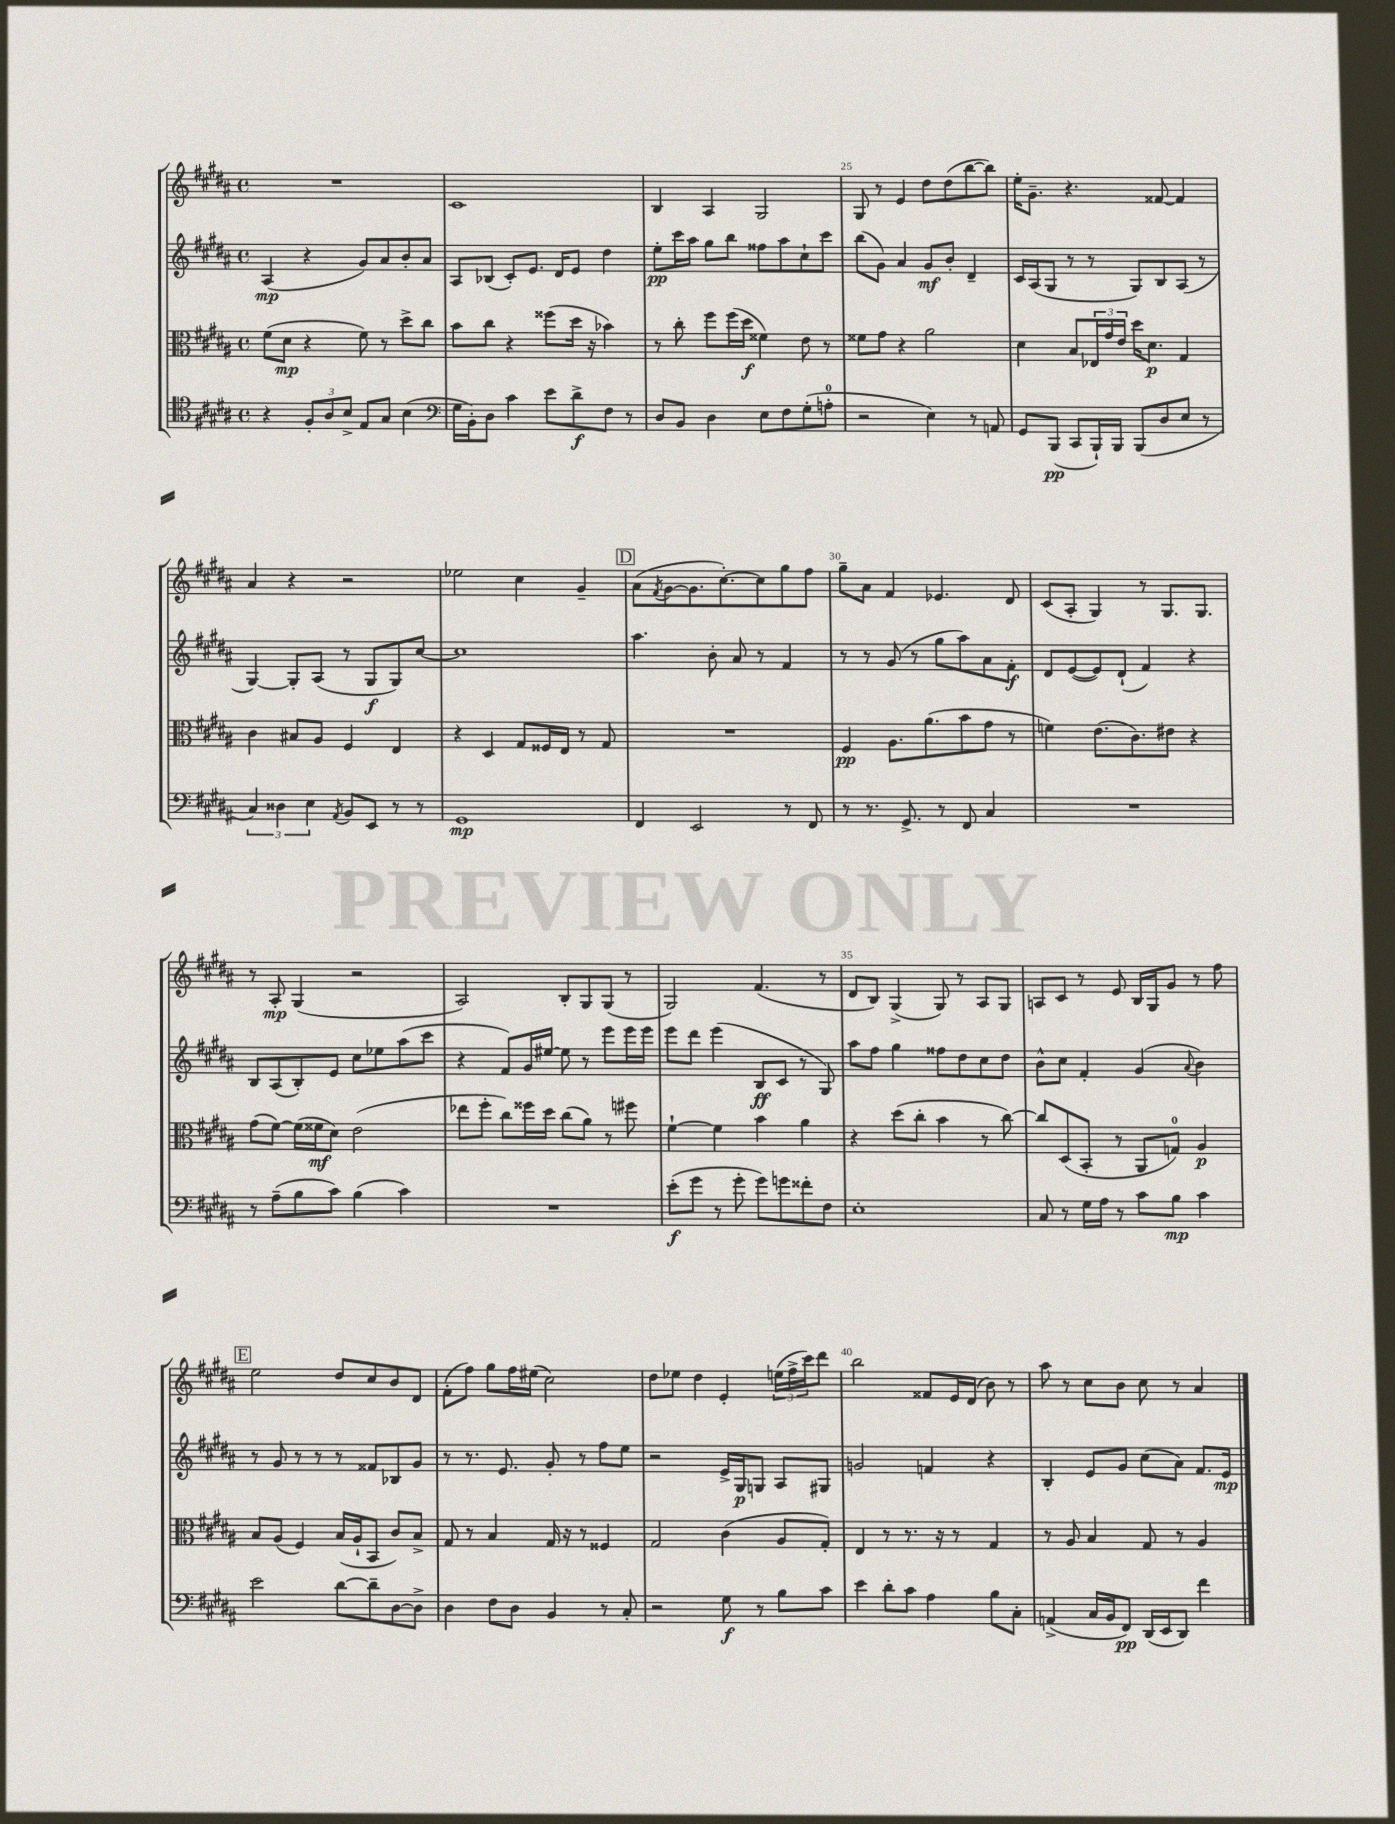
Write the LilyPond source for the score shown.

<<
\new StaffGroup <<
\new Staff = "s0" {
    \clef treble \key b \major \defaultTimeSignature \time 4/4
    R1 |
    cis'1 |
    b4 ais4 gis2 |
    gis8 r8 e'4 dis''8 dis''8( b''8~ b''8) |
    e''16-. gis'8.-- r4. fisis'8~ fisis'4 |
    ais'4 r4 r2 |
    ees''2 cis''4 gis'4-- |
    \mark \markup { \box "D" } ais'8( \acciaccatura { fis'8 } gis'8~ gis'8. cis''8.~-.) cis''8 gis''8 fis''8 |
    gis''8-- ais'8 fis'4 ees'4. dis'8 |
    cis'8( ais8-. gis4) r8 gis8. gis8. |
    r8 ais8-.\mp gis4( r2 |
    ais2) b8-. gis8 gis8( r8 |
    gis2) fis'4.( r8 |
    dis'8 b8) gis4->( gis8) r8 ais8 gis8 |
    a8 cis'8 r8 e'8 b16 gis16 gis'8 r8 fis''8 |
    \mark \markup { \box "E" } e''2 dis''8 cis''8 b'8 dis'8 |
    fis'8-.( fis''8) gis''8 fis''16 eis''16( cis''2) |
    dis''8 ees''8 dis''4 e'4-. \tuplet 3/2 { e''16( fis''16-> cis'''16) } dis'''8 |
    b''2 fisis'8 e'16 dis'16( b'8) r8 |
    ais''8 r8 cis''8 b'8 cis''8 r8 ais'4 \bar "|." |
}
\new Staff = "s1" {
    \clef treble \key b \major \defaultTimeSignature \time 4/4
    ais4\mp( r4 gis'8) ais'8 b'8-. ais'8 |
    ais8 bes8( cis'8-.) e'8. dis'16 e'8 dis''4 |
    e''8-.\pp cis'''16 ais''16 gis''8 b''8 fisis''8 ais''8 cis''8-! cis'''8 |
    b''8( gis'8) ais'4 gis'8\mf b'8-. dis'4-- |
    cis'16 ais16( gis8 r8 r8 gis8) b8 ais8( r8 |
    gis4~) gis8-. ais8( r8 gis8\f gis8) cis''8~ |
    cis''1 |
    \mark \markup { \box "D" } ais''4. b'8-. ais'8 r8 fis'4 |
    r8 r8 gis'8( r8 gis''8 ais''8) ais'8 fis'8-.\f |
    dis'8 e'8~( e'8) dis'8-!( fis'4) r4 |
    b8 ais8( b8-.) e'8 cis''8 ees''8 ais''8( cis'''8 |
    r4 fis'8) gis'16 eis''16~ eis''8 r8 e'''8 e'''16 e'''16 |
    e'''8 dis'''8 e'''4( b8\ff cis'8 r8 gis8) |
    ais''8 fis''8 gis''4 fisis''8 dis''8 cis''8 dis''8 |
    b'8-^ cis''8 fis'4-. gis'4( \appoggiatura { ais'8 } b'4) |
    \mark \markup { \box "E" } r8 gis'8 r8 r8 r8 fisis'8 bes8 gis'8 |
    r8 r8. e'8. gis'8-. r8 fis''8 e''8 |
    r2 e'16-> gis16\p g8 ais8 gis8 |
    g'2 f'4 r4 |
    b4-. e'8 gis'8 cis''8( ais'8) fis'8. e'16\mp \bar "|." |
}
\new Staff = "s2" {
    \clef alto \key b \major \defaultTimeSignature \time 4/4
    fis'8( dis'8\mp r4 fis'8) r8 dis''8-> cis''8 |
    b'8 cis''8 r4 fisis''8( dis''16 r16 bes'4) |
    r8 cis''8-. fis''8 fis''16( dis''16\f fisis'4) e'8 r8 |
    fisis'8 gis'8 r4 ais'2 |
    dis'4 b8 \tuplet 3/2 { ees16 gis'16 e'16 } dis''16 dis'8.\p gis4 |
    cis'4 bis8 ais8 fis4 e4 |
    r4 dis4 gis8 fisis16 e16 r8 gis8 |
    \mark \markup { \box "D" } R1 |
    fis4\pp ais8. ais'8.( b'8 gis'8 r8 |
    f'4) e'8.( cis'8.) eis'8 r4 |
    gis'8( fis'8~) fis'16( fisis'16\mf dis'8) e'2( |
    ees''8 fis''8-. cis''8) fisis''16 dis''16 cis''8( ais'8) r8 fis''8 |
    fis'4~-! fis'4 b'4 ais'4 |
    r4 dis''8( cis''8-. b'4 r8 cis''8~) |
    cis''8 dis8( b,8-. r8 ais,8 g8-0) ais4\p |
    \mark \markup { \box "E" } b8 ais8( fis4) b16( ais16-! b,8 cis'8) b8-> |
    gis8 r8 b4 gis16 r16 r8 fisis4 |
    gis2 cis'4( ais8 gis8-.) |
    e4 r8 r8. r16 r8 gis4 |
    r8 ais8 b4 gis8 r8 ais4 \bar "|." |
}
\new Staff = "s3" {
    \clef tenor \key b \major \defaultTimeSignature \time 4/4
    r4 \tuplet 3/2 { fis8-. ais8 b8-> } e8 gis8 b4( |
    \clef bass gis16 b,16-.) dis8 cis'4 e'8 dis'8->\f fis8 r8 |
    dis8 b,8 dis4 e8 fis8 gis8-.( a8-0-. |
    r2 e4) r8 a,8 |
    gis,8 b,,8\pp( cis,8 b,,16-!) b,,16 b,,8( dis8 e8 r8 |
    \tuplet 3/2 { cis4) disis4 e4 } \acciaccatura { ais,8 } b,8 e,8 r8 r8 |
    gis,1\mp |
    \mark \markup { \box "D" } fis,4 e,2 r8 fis,8 |
    r8 r8. gis,8.-> r8 fis,8 cis4 |
    R1 |
    r8 ais8--( b8 cis'8) b4( cis'4) |
    R1 |
    e'8-.\f( gis'8 r8 gis'8-. gis'8) g'8 fisis'8-. fis8 |
    e1-. |
    cis8 r8 gis16 ais16 r8 cis'8 b8\mp cis'4 |
    \mark \markup { \box "E" } e'2 dis'8~ dis'8-- dis8~ dis8-> |
    dis4 fis8 dis8 b,4 r8 cis8-. |
    r2 gis8\f r8 b8 cis'8 |
    e'4 dis'8-. cis'8 ais4 b8 cis8-. |
    a,4->( cis16 b,16 fis,8\pp) dis,16( e,16 dis,8) fis'4 \bar "|." |
}
>>
>>
\layout { \context { \Score currentBarNumber = #22 \override BarNumber.break-visibility = ##(#f #t #t) barNumberVisibility = #(every-nth-bar-number-visible 5) } }
